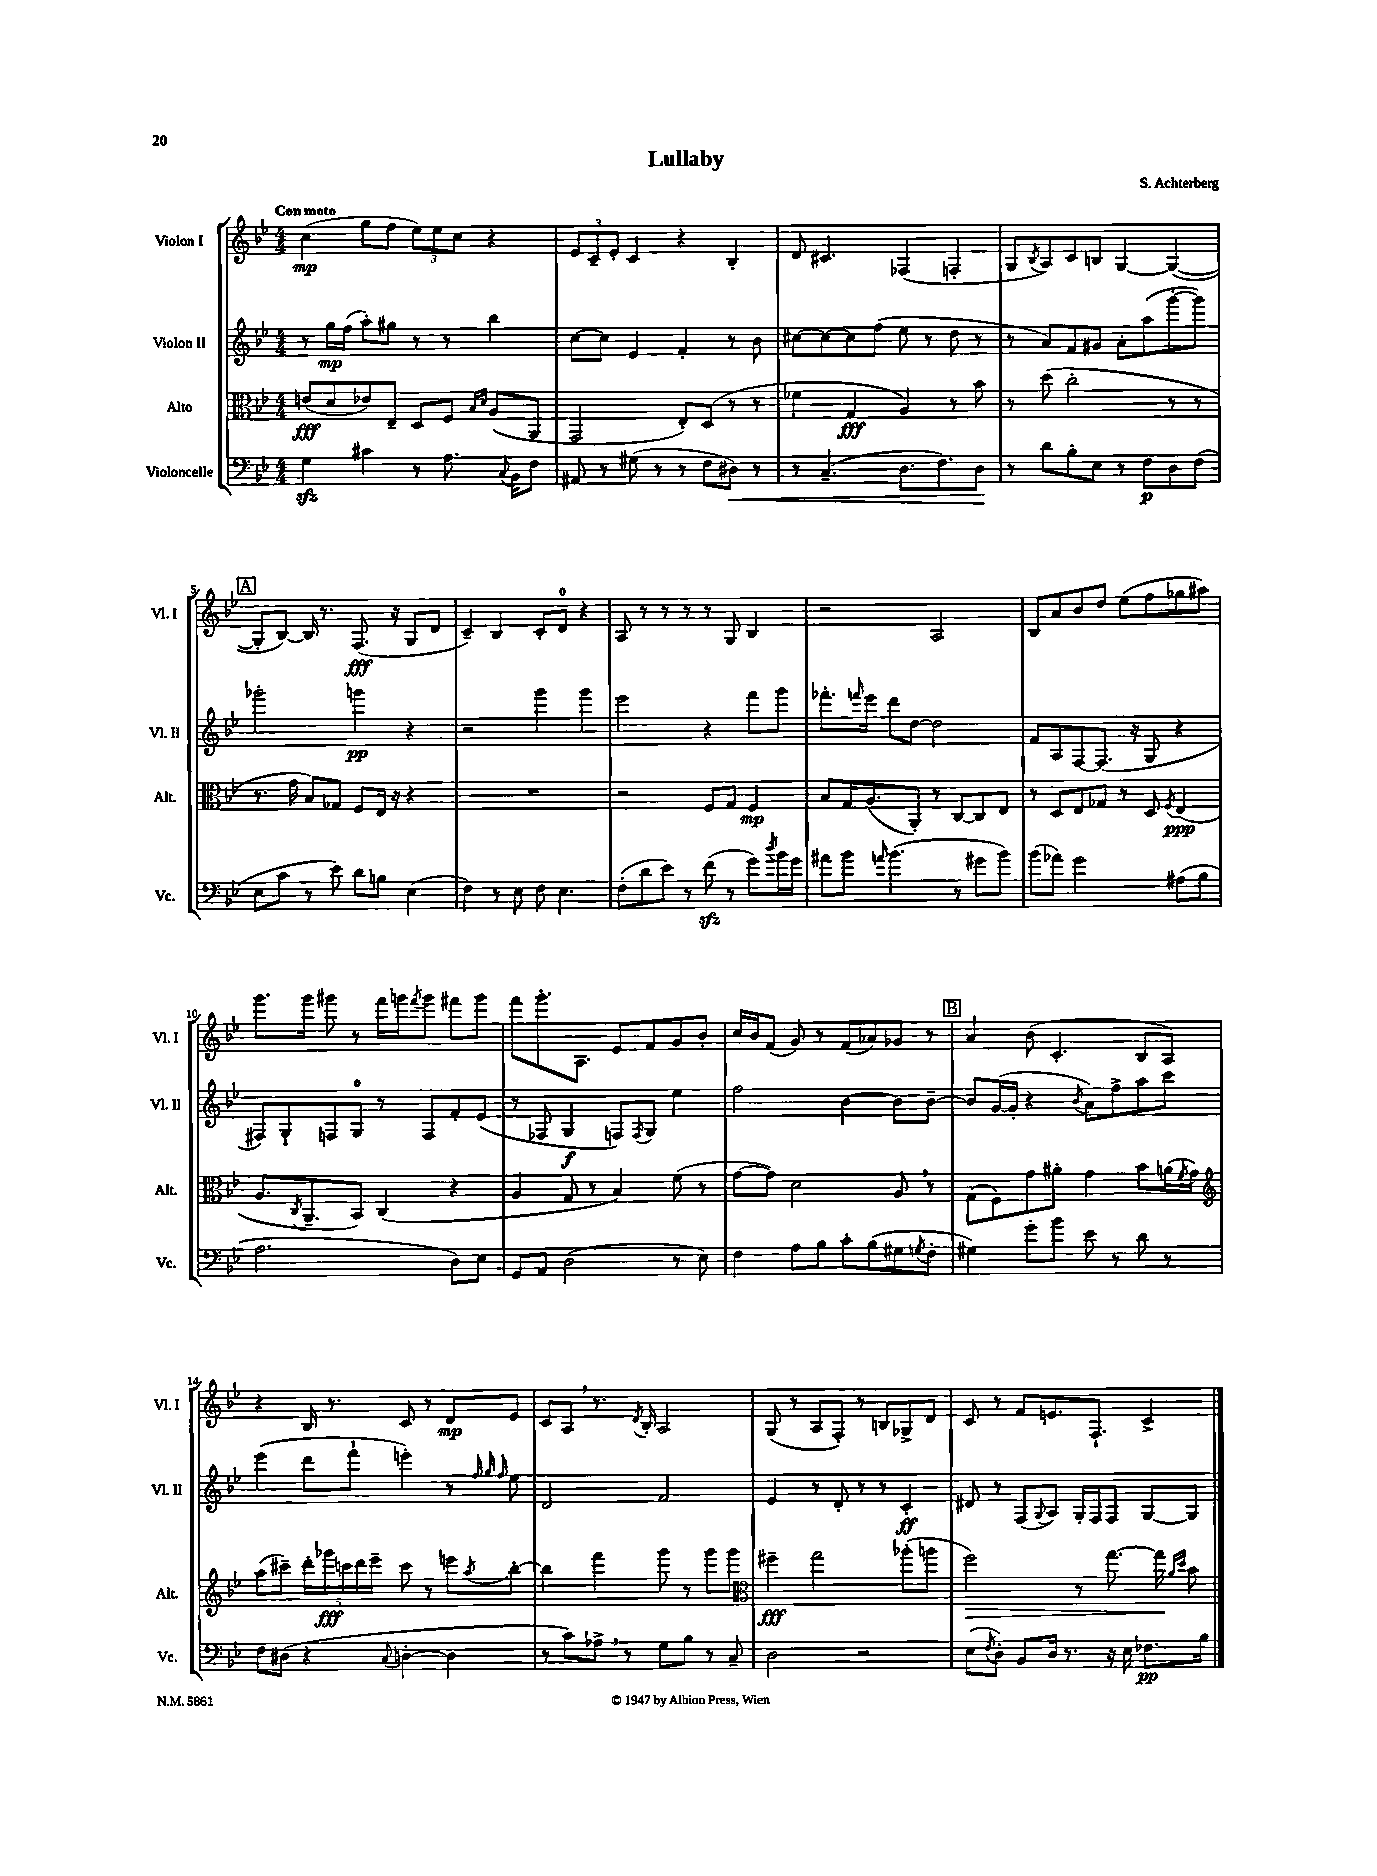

**kern	**dynam	**kern	**dynam	**kern	**dynam	**kern	**dynam
*part4	*part4	*part3	*part3	*part2	*part2	*part1	*part1
*staff4	*staff4	*staff3	*staff3	*staff2	*staff2	*staff1	*staff1
*I"Violoncelle	*	*I"Alto	*	*I"Violon II	*	*I"Violon I	*
*I'Vc.	*	*I'Alt.	*	*I'Vl. II	*	*I'Vl. I	*
*clefF4	*	*clefC3	*	*clefG2	*	*clefG2	*
*k[b-e-]	*	*k[b-e-]	*	*k[b-e-]	*	*k[b-e-]	*
*M4/4	*	*M4/4	*	*M4/4	*	*M4/4	*
=1	=1	=1	=1	=1	=1	=1	=1
!	!	!	!	!	!	!LO:TX:a:B:t=Con moto	!
4Gzz\	.	(8en/L	fff	8r	.	(4cc\	mp
.	.	8d/	.	16gg\LL	mp	.	.
.	.	.	.	(16ff\JJ	.	.	.
4c#X\	.	8e-X/)	.	8aa'\L)	.	8gg\L	.
.	.	8E-~/J	.	8gg#X\J	.	8ff\J	.
8r	.	8D/L	.	8r	.	12ee-\L)	.
.	.	.	.	.	.	12ee-\	.
8.A\	.	8F/J	.	8r	.	.	.
.	.	.	.	.	.	12cc\J	.
.	.	16qqB-/LL	.	.	.	.	.
.	.	16qqd/JJ	.	.	.	.	.
.	.	(8A/L	.	4bb-\	.	4r	.
8qqC/	.	.	.	.	.	.	.
16BB-\KL	.	.	.	.	.	.	.
8F\J	.	8AA/J	.	.	.	.	.
=2	=2	=2	=2	=2	=2	=2	=2
8AA#X/	.	2GG/	.	[8cc\L	.	12e-/L	.
.	.	.	.	.	.	12c~/	.
8r	.	.	.	8cc\J]	.	.	.
.	.	.	.	.	.	12e-'/J	.
(8G#X\	.	.	.	4e-/	.	4c/	.
8r	.	.	.	.	.	.	.
8r	.	8E-'/L)	.	4f'/	.	4r	.
8F\L	.	(8D/J	.	.	.	.	.
!	!LO:HP:b	!	!	!	!	!	!
8D#X\J)	<	8r	.	8r	.	4B-'/	.
8r	.	8r	.	8b-\	.	.	.
=3	=3	=3	=3	=3	=3	=3	=3
8r	.	4f-X\	.	[8cc#X\L	.	8d/	.
(4.C~/	.	.	.	8cc#\_	.	4.c#X/	.
.	.	4G/	fff	8cc#\]	.	.	.
.	.	.	.	(8ff\J	.	.	.
8.D\L	.	4A/)	.	8ee-\	.	(4F-X/	.
.	.	.	.	8r	.	.	.
8.F\)	.	.	.	.	.	.	.
.	.	8r	.	8dd\	.	4Fn'/	.
8D\J	.	8b-\	.	8r	.	.	.
.	[	.	.	.	.	.	.
=4	=4	=4	=4	=4	=4	=4	=4
8r	.	8r	.	8r	.	8G/L	.
.	.	.	.	.	.	8qB-/	.
8d\L	.	(8dd\	.	8a/L)	.	8A/)	.
8B-'\	.	2cc'\	.	8f/	.	8c/	.
8E-\J	.	.	.	8g#X/J	.	8Bn/J	.
8r	.	.	.	8a'\L	.	[4G/	.
8F\L	p	.	.	(8aa\	.	.	.
8D\	.	8r	.	[8ggg'\	.	(4G/_	.
(8F\J	.	8r	.	8ggg\J])	.	.	.
!!LO:LB:g=z
!!LO:REH:place=s1:t=A
=5	=5	=5	=5	=5	=5	=5	=5
8E-\L	.	8.r	.	2ggg-X'\	.	8G'/L]	.
8c\J	.	.	.	.	.	[8B-/J)	.
.	.	16g\	.	.	.	.	.
8r	.	8B-/L)	.	.	.	16B-/]	.
.	.	.	.	.	.	8.r	.
8e-\)	.	8G-X/J	.	.	.	.	.
8d\L	.	8F/L	.	4gggn\	pp	(8.F/	fff
8Bn\J	.	16E-/Jk	.	.	.	.	.
.	.	16r	.	.	.	16r	.
(4E-\	.	4r	.	4r	.	8G/L	.
.	.	.	.	.	.	8d/J	.
=6	=6	=6	=6	=6	=6	=6	=6
4F\)	.	1r	.	2r	.	4c~/)	.
8r	.	.	.	.	.	4B-/	.
8E-\	.	.	.	.	.	.	.
8F\	.	.	.	4ggg\	.	8c'/L	.
4.E-\	.	.	.	.	.	8d/J	.
.	.	.	.	4ggg\	.	4r	.
=7	=7	=7	=7	=7	=7	=7	=7
(8F'\L	.	2r	.	2eee-\	.	8A/	.
8d\	.	.	.	.	.	8r	.
8e-\J)	.	.	.	.	.	8r	.
8r	.	.	.	.	.	8r	.
(8fzz\	.	8F/L	.	4r	.	8r	.
8r	.	8G/J	.	.	.	8G/	.
8g\L)	.	4F/	mp	8fff\L	.	4B-/	.
8qdd/	.	.	.	.	.	.	.
16b-\L	.	.	.	8ggg\J	.	.	.
16g\JJ	.	.	.	.	.	.	.
=8	=8	=8	=8	=8	=8	=8	=8
8a#X\L	.	8B-/L	.	8.fff-X'\L	.	2r	.
8b-\J	.	16G/K	.	.	.	.	.
.	.	.	.	16qqfffn/	.	.	.
.	.	(8.A/	.	16eee-\Jk	.	.	.
16qqan/	.	.	.	.	.	.	.
(4.b-\	.	.	.	8ddd\L	.	.	.
.	.	8AA'/J)	.	[8dd\J	.	.	.
.	.	8r	.	2dd\]	.	2A/	.
8r	.	[8C/L	.	.	.	.	.
8g#X\L	.	8C/]	.	.	.	.	.
8b-\J)	.	8E-/J	.	.	.	.	.
=9	=9	=9	=9	=9	=9	=9	=9
(8b-\L	.	8r	.	8f/L	.	8B-/L	.
8a-X\J)	.	8D/L	.	8A/	.	8a/	.
2g\	.	8E-/	.	[8F/	.	8b-/	.
.	.	8G-X/J	.	(8.F/J]	.	8dd/J	.
.	.	8r	.	.	.	(8ee-\L	.
.	.	.	.	16r	.	.	.
.	.	8D/	.	8G/	.	8ff\	.
.	.	8qF/	.	.	.	.	.
(8A#X\L	.	(4E-/	ppp	4r	.	8gg-X\	.
8B-\J	.	.	.	.	.	8aa#X\J)	.
!!LO:LB:g=z
=10	=10	=10	=10	=10	=10	=10	=10
2.A\	.	8.A/L	.	8F#X/L)	.	8.ggg\L	.
.	.	.	.	8G`/	.	.	.
.	.	8qC/	.	.	.	.	.
.	.	8.AA~/	.	.	.	16ggg\Jk	.
.	.	.	.	8Fn/	.	8ggg#X\	.
.	.	8BB-/J)	.	8G/J	.	8r	.
.	.	(4C/	.	8r	.	16fff\LL	.
.	.	.	.	.	.	16gggn\J	.
.	.	.	.	.	.	8qfff/	.
.	.	.	.	8F/L	.	8ggg\J	.
8D\L)	.	4r	.	8f'/	.	8fff#X\L	.
8E-\J	.	.	.	(8e-/J	.	8ggg\J	.
=11	=11	=11	=11	=11	=11	=11	=11
8GG/L	.	4A/	.	8r	.	8fff\L	.
8AA/J	.	.	.	8F-X/	.	8.ggg'\	.
(2D\	.	8G/	.	4G/	f	.	.
.	.	.	.	.	.	8.A\J	.
.	.	8r	.	.	.	.	.
.	.	4B-/)	.	8Fn/L)	.	8e-/L	.
.	.	.	.	8qF/	.	.	.
.	.	.	.	8G/J	.	8f/	.
8r	.	(8f\	.	4ee-\	.	8g/	.
8E-\)	.	8r	.	.	.	8b-'/J	.
=12	=12	=12	=12	=12	=12	=12	=12
4F\	.	[8g\L	.	2ff\	.	16cc/LL	.
.	.	.	.	.	.	16b-/J	.
.	.	8g\J])	.	.	.	(8f/J	.
8A\L	.	2d\	.	.	.	8g/)	.
8B-\J	.	.	.	.	.	8r	.
8c'\L	.	.	.	[4b-\	.	(8f/L	.
(8B-\	.	.	.	.	.	8a-X/)	.
8G#X\	.	8A,/	.	8b-\L]	.	8g-X/J	.
8qGn/	.	.	.	.	.	.	.
8F'\J	.	8r	.	[8b-~\J	.	8r	.
!!LO:REH:place=s1:t=B
=13	=13	=13	=13	=13	=13	=13	=13
4G#X\)	.	(8G\L	.	8b-/L]	.	4a/	.
.	.	8F\)	.	([16g/L	.	.	.
.	.	.	.	16g'/JJ]	.	.	.
8g'\L	.	8g\	.	4r	.	(8b-\	.
8b-\J	.	8a#X'\J	.	.	.	4.c'/	.
.	.	.	.	8qb-/	.	.	.
8e-\	.	4g\	.	8a\L)	.	.	.
8r	.	.	.	8ff^\	.	.	.
8d\	.	8b-\L	.	8aa\	.	8B-/L	.
8r	.	(16an\L	.	8ccc\J	.	8A/J)	.
.	.	8qf/	.	.	.	.	.
.	.	16g\JJ)	.	.	.	.	.
!!LO:LB:g=z
=14	=14	=14	=14	=14	=14	=14	=14
*	*	*clefG2	*	*	*	*	*
8F\L	.	(8aa\L	.	(4eee-\	.	4r	.
(8D#X\J	.	8ccc#X~\J)	.	.	.	.	.
4r	.	20ddd'\LL	.	8ddd\L	.	16B-/	.
.	.	20ggg-X\	fff	.	.	.	.
.	.	.	.	.	.	8.r	.
.	.	20cccn\	.	.	.	.	.
.	.	.	.	8fff`\J	.	.	.
.	.	20ddd\	.	.	.	.	.
.	.	20eee-~\JJ	.	.	.	.	.
8qqC/	.	.	.	.	.	.	.
[4Dn'\	.	8ccc\	.	4eeen'\)	.	8c/	.
.	.	8r	.	.	.	8r	.
4D\]	.	8eeen\L	.	8r	.	8d/L	mp
.	.	.	.	32qqff/	.	.	.
.	.	.	.	32qqgg/	.	.	.
.	.	8qaa/	.	32qqff/	.	.	.
.	.	[8bb-'\J	.	8ee-\	.	8e-/J	.
=15	=15	=15	=15	=15	=15	=15	=15
8r	.	4bb-\]	.	2d/	.	8c/L	.
8c\L)	.	.	.	.	.	8A,/J	.
8A-X^,\J	.	4fff\	.	.	.	8.r	.
8r	.	.	.	.	.	.	.
.	.	.	.	.	.	8qd/	.
.	.	.	.	.	.	16B-'/	.
8G\L	.	8ggg\	.	2f/	.	2A/	.
8B-\J	.	8r	.	.	.	.	.
8r	.	8ggg\L	.	.	.	.	.
8C~/	.	8ggg\J	.	.	.	.	.
=16	=16	=16	=16	=16	=16	=16	=16
*	*	*clefC3	*	*	*	*	*
2D\	.	4ff#X~\	fff	4e-/	.	(8G/	.
.	.	.	.	.	.	8r	.
.	.	2gg\	.	8r	.	8A/L	.
.	.	.	.	8d'/	.	8F'/J)	.
2r	.	.	.	8r	.	8r	.
.	.	.	.	8r	.	8Bn/L	.
.	.	(8aa-X'\L	.	4c'/	ff	8G-X^/	.
.	.	8aan\J	.	.	.	8d/J	.
=17	=17	=17	=17	=17	=17	=17	=17
!	!	!	!LO:HP:b	!	!	!	!
(8E-\L	.	2ff\)	>	8d#X/	.	8c/	.
8qF/	.	.	.	.	.	.	.
8D'\J)	.	.	.	8r	.	8r	.
8BB-/L	.	.	.	(8F/L	.	8f/L	.
.	.	.	.	8qqG/	.	.	.
16D/Jk	.	.	.	8A/J)	.	8.en/	.
8.r	.	.	.	.	.	.	.
.	.	8r	.	16G'/LL	.	.	.
.	.	.	.	16F/J	.	8.F`/J	.
16r	.	[8.gg\	.	8F/J	.	.	.
16E-\	.	.	.	.	.	.	.
8.F-X\L	pp	.	.	[8G/L	.	4c^/	.
.	.	16gg\]	.	.	.	.	.
.	.	16qqa/LL	.	.	.	.	.
.	.	16qqdd/JJ	.	.	.	.	.
.	.	8b-\	]	8G/J]	.	.	.
16B-\Jk	.	.	.	.	.	.	.
==	==	==	==	==	==	==	==
*-	*-	*-	*-	*-	*-	*-	*-
